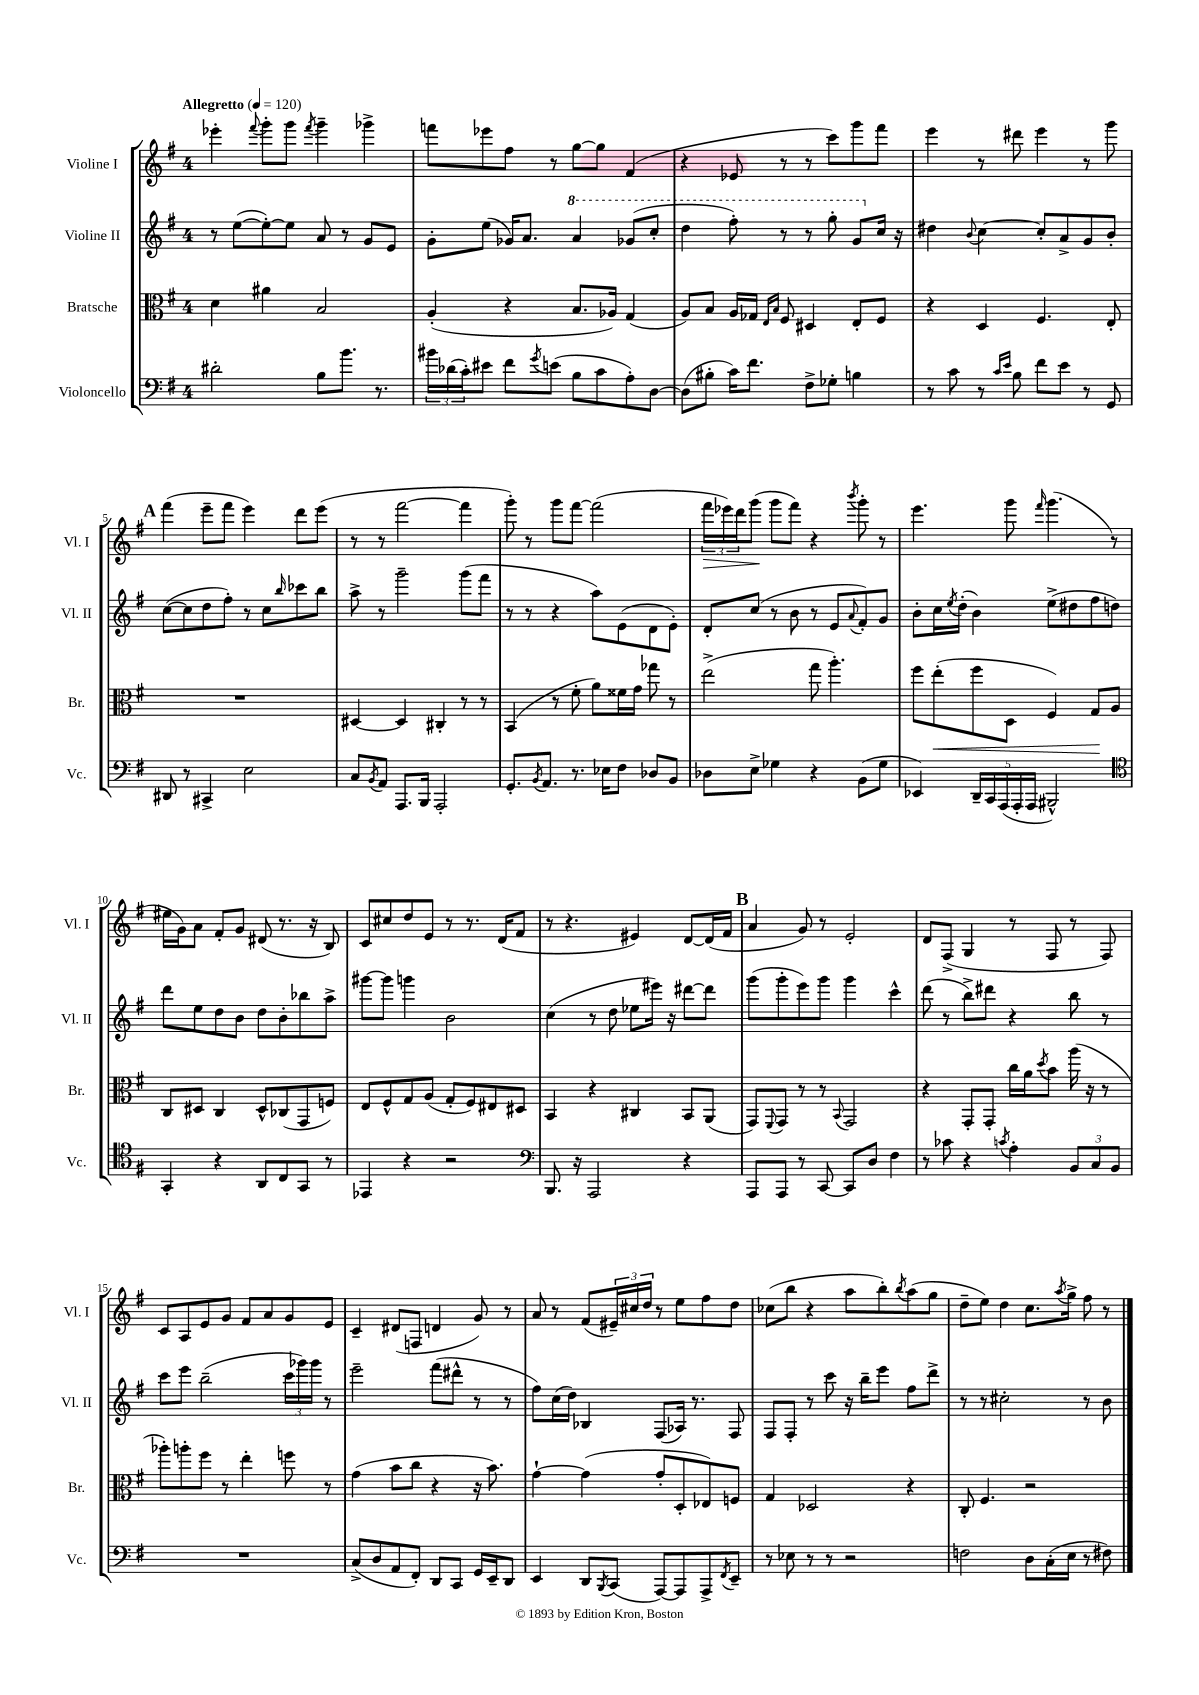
<<
\new StaffGroup <<
\new Staff = "s0" \with { instrumentName = "Violine I" shortInstrumentName = "Vl. I" } {
    \clef treble \key g \major \once \override Staff.TimeSignature.style = #'single-digit \time 4/4 \tempo "Allegretto" 4 = 120
    ees'''4-. \appoggiatura { fis'''8 } g'''8-. g'''8 \acciaccatura { fis'''8 } g'''4-- ges'''4-> |
    f'''8 ees'''8 fis''8 r8 g''8~ g''8 fis'4( |
    r4 ees'8 r8 r8 c'''8) g'''8 fis'''8 |
    e'''4 r8 dis'''8 e'''4 r8 g'''8 |
    \mark \markup { \bold "A" } fis'''4( e'''8-- fis'''8 e'''4) d'''8 e'''8( |
    r8 r8 fis'''2~ fis'''4 |
    g'''8-.) r8 g'''8 fis'''8~ fis'''2( |
    \tuplet 3/2 { fis'''16\> ees'''16) d'''16 } g'''8\!( g'''8 fis'''8) r4 \acciaccatura { b'''8 } g'''8-. r8 |
    e'''4. g'''8 \grace { fis'''16 } g'''4.( r8 |
    eis''16 g'16) a'8 fis'8-. g'8 dis'8( r8. r16 b8) |
    c'8 cis''8 d''8 e'8 r8 r8. d'16( fis'8 |
    r8 r4. eis'4) d'8~ d'16( fis'16 |
    \mark \markup { \bold "B" } a'4 g'8) r8 e'2-. |
    d'8 fis8->( g4 r8 fis8 r8 fis8) |
    c'8 a8 e'8 g'8 fis'8 a'8 g'8 e'8 |
    c'4-- dis'8( f8 d'4 g'8) r8 |
    a'8 r8 fis'8( \tuplet 3/2 { eis'16--) cis''16 d''16 } r8 e''8 fis''8 d''8 |
    ces''8( b''8 r4 a''8 b''8-.) \acciaccatura { b''8 } a''8( g''8 |
    d''8-- e''8) d''4 c''8. \acciaccatura { a''8 } g''16-> fis''8 r8 \bar "|." |
}
\new Staff = "s1" \with { instrumentName = "Violine II" shortInstrumentName = "Vl. II" } {
    \clef treble \key g \major \once \override Staff.TimeSignature.style = #'single-digit \time 4/4
    r8 e''8~( e''8~-.) e''8 a'8 r8 g'8 e'8 |
    g'8-. e''8( ges'16) a'8. \ottava #1 a''4 ges''8( c'''8-. |
    d'''4 fis'''8-.) r8 r8 g'''8-. g''8 \ottava #0 c''16 r16 |
    dis''4 \appoggiatura { b'8 } c''4~ c''8-. a'8-> g'8 b'8-. |
    \mark \markup { \bold "A" } c''8~( c''8 d''8 fis''8-.) r8 c''8 \grace { b''16 } ces'''8 b''8 |
    a''8-> r8 g'''2-- g'''8( fis'''8 |
    r8 r8 r4 a''8) e'8( d'8 e'8-.) |
    d'8-. c''8( r8 b'8 r8 e'8 \appoggiatura { a'8 } fis'8-.) g'8 |
    b'8-. c''16 \acciaccatura { e''8 } d''16-.( b'4) e''8->( dis''8 fis''8 d''8) |
    d'''8 e''8 d''8 b'8 d''8 b'8-. bes''8 a''8-> |
    gis'''8~ gis'''8 g'''4 b'2 |
    c''4( r8 d''8 ees''8 eis'''16) r16 dis'''8~ dis'''8 |
    \mark \markup { \bold "B" } g'''8( g'''8-. e'''8) g'''8 g'''4 c'''4-^ |
    d'''8( r8 b''8->) dis'''8 r4 b''8 r8 |
    c'''8 e'''8 b''2--( \tuplet 3/2 { c'''16 ges'''16) ges'''16 } r8 |
    e'''2-- fis'''8( dis'''8-^ r8 r8 |
    fis''8) c''16( d''16) bes4 fis8( aes16) r8. fis8 |
    fis8 fis8-. r8 c'''8 r16 b''16-- e'''8 fis''8 d'''8-> |
    r8 r8 cis''2-. r8 b'8 \bar "|." |
}
\new Staff = "s2" \with { instrumentName = "Bratsche" shortInstrumentName = "Br." } {
    \clef alto \key g \major \once \override Staff.TimeSignature.style = #'single-digit \time 4/4
    d'4 ais'4 b2 |
    a4-.( r4 b8. aes16) g4( |
    a8) b8 a16 ges16 \grace { e16 b16 } fis8 dis4 e8-. fis8 |
    r4 d4 fis4. e8-. |
    \mark \markup { \bold "A" } R1 |
    dis4~ dis4 cis4-. r8 r8 |
    b,4( r8 fis'8-. a'8) fisis'16 g'16 ges''8 r8 |
    e''2->( g''8 a''4.-.) |
    fis''8 e''8-.\<( fis''8 d8 fis4) g8\! a8 |
    c8 dis8 c4 dis8-^ ces8( g,8 f8) |
    e8 fis8-^ g8 a8( g8-. fis8) eis8 dis8 |
    b,4 r4 cis4 b,8 a,8( |
    \mark \markup { \bold "B" } g,8) \appoggiatura { fis,8 } g,8 r8 r8 \appoggiatura { b,8 } g,2 |
    r4 g,8-. g,8-. c''16 a'16 \acciaccatura { d''8 } b'8 a''16( r16 r8 |
    aes''8-.) a''8-. fis''8 r8 e''4-. f''8 r8 |
    g'4( b'8 c''8 r4 r16 b'8.) |
    g'4~-! g'4( g'8-. d8-. ees8) f8 |
    g4 des2 r4 |
    c8-. fis4. r2 \bar "|." |
}
\new Staff = "s3" \with { instrumentName = "Violoncello" shortInstrumentName = "Vc." } {
    \clef bass \key g \major \once \override Staff.TimeSignature.style = #'single-digit \time 4/4
    dis'2-. b8 b'8. r8. |
    \tuplet 3/2 { bis'16 des'16( c'16-.) } eis'8 fis'8 \acciaccatura { g'8 } e'8( b8 c'8 a8-.) d8~ |
    d8( bis8-. c'16) fis'8. fis8-> ges8-. b4 |
    r8 c'8 r8 \grace { c'16 e'16 } b8 fis'8 e'8 r8 g,8 |
    \mark \markup { \bold "A" } dis,8 r8 cis,4-> e2 |
    c8 \acciaccatura { b,8 } a,8 a,,8. b,,16 a,,2-. |
    g,8.-. \acciaccatura { b,8 } a,8. r8. ees16 fis8 des8 b,8 |
    des8 e8-> ges4 r4 b,8( ges8 |
    ees,4) \tuplet 5/4 { d,16-- c,16 a,,16( a,,16-. a,,16 } bis,,2-^) |
    \clef tenor g,4-. r4 a,8 c8 g,8 r8 |
    ees,4 r4 r2 |
    \clef bass b,,8. r16 a,,2 r4 |
    \mark \markup { \bold "B" } a,,8 a,,8 r8 c,8~ c,8 d8 fis4 |
    r8 ces'8 r4 \acciaccatura { c'8 } a4-. \tuplet 3/2 { b,8 c8 b,8 } |
    R1 |
    c8->( d8 a,8 fis,8-.) d,8 c,8 g,16 e,16-- d,8 |
    e,4 d,8 \acciaccatura { b,,8 } c,8( a,,8~) a,,8 a,,8-> \acciaccatura { fis,8 } e,8-- |
    r8 ees8 r8 r8 r2 |
    f2 d8 c16-.( e16 r8 fis8) \bar "|." |
}
>>
>>
